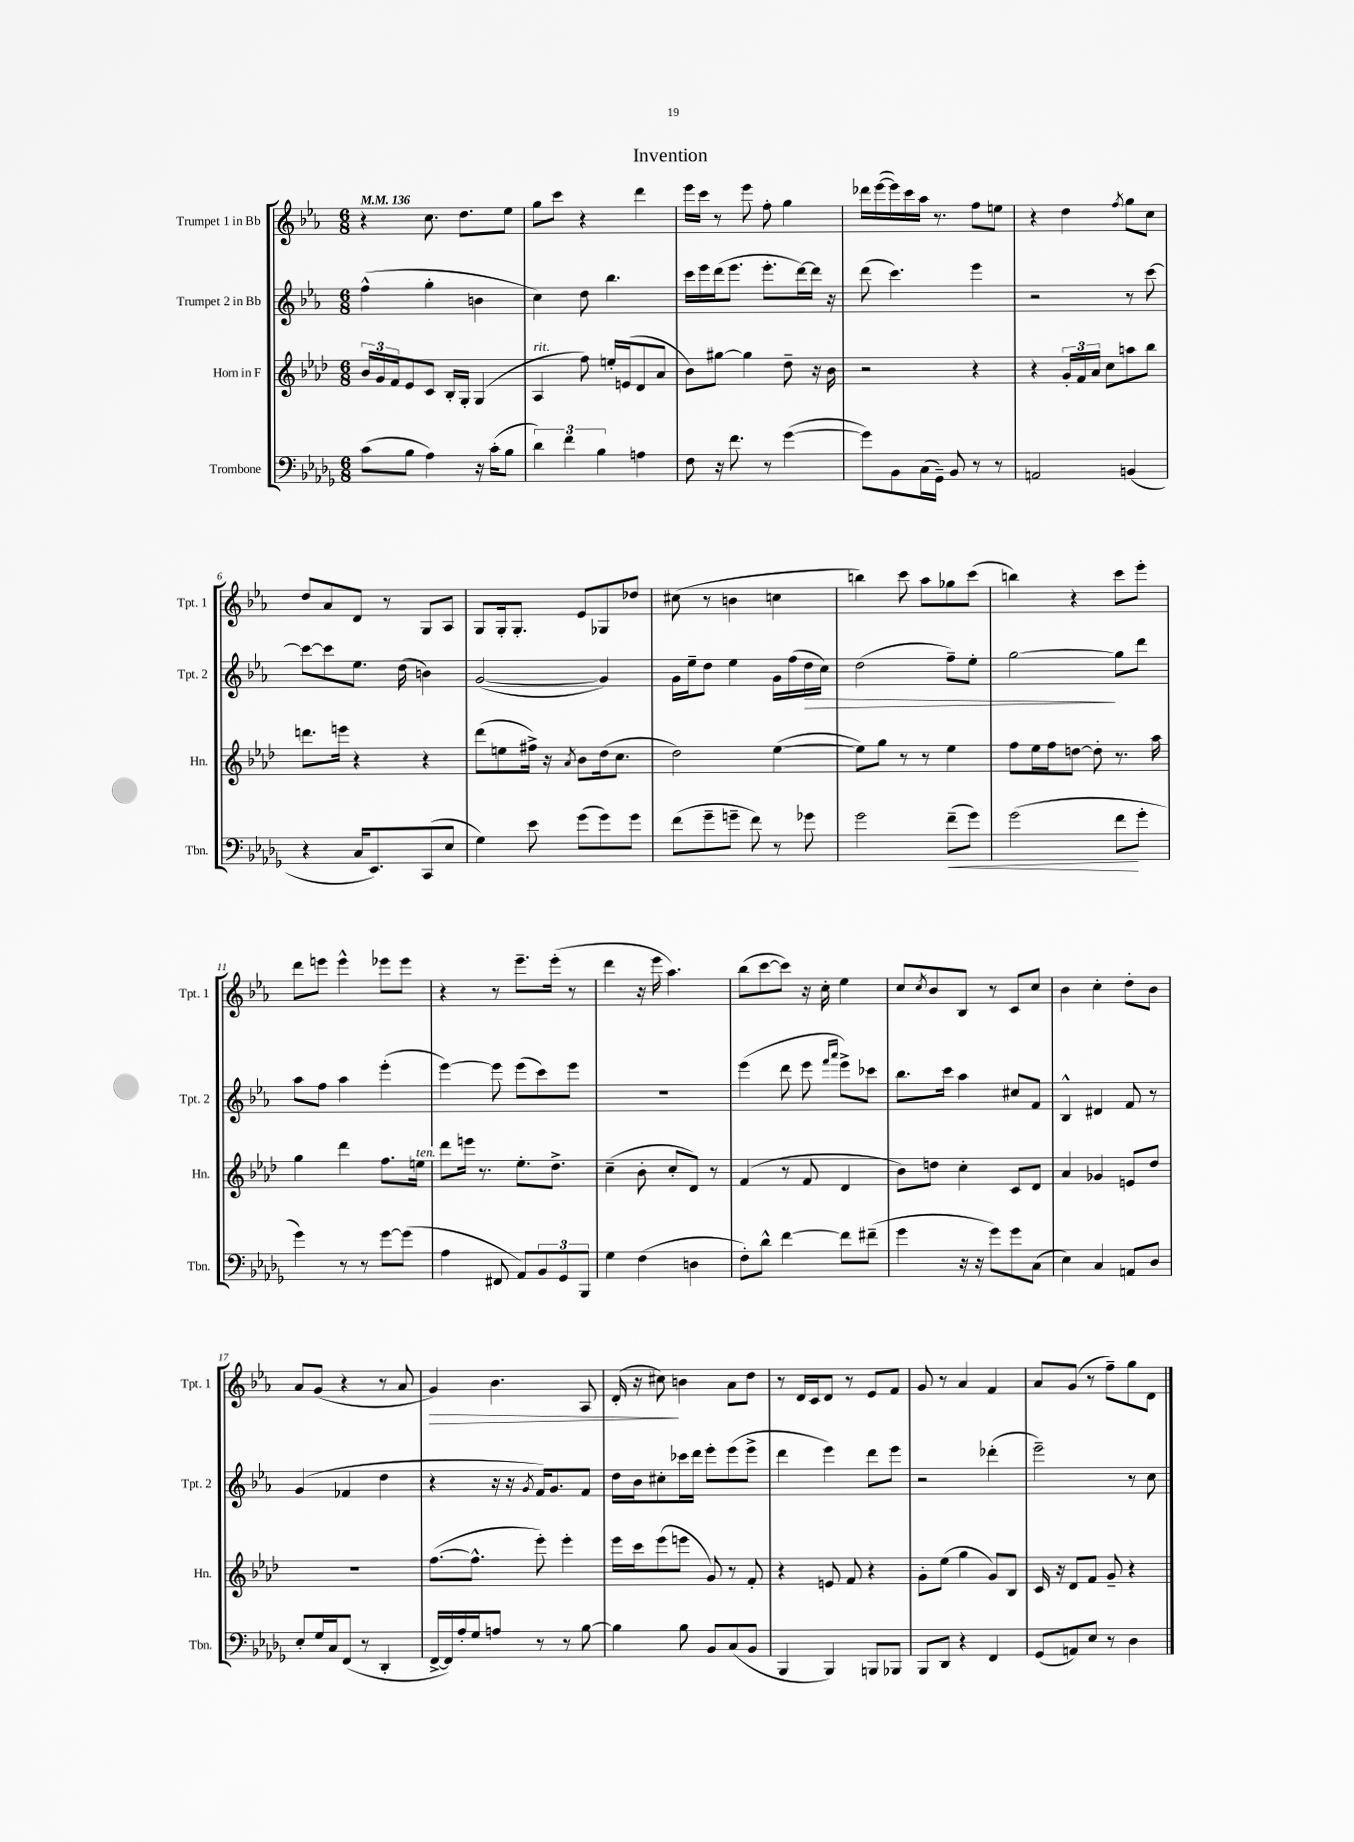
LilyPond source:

\header { title = "Invention" }
<<
\new StaffGroup <<
\new Staff = "s0" \with { instrumentName = "Trumpet 1 in Bb" shortInstrumentName = "Tpt. 1" } {
    \clef treble \key ees \major \numericTimeSignature \time 6/8 \tempo 4 = 136
    r4 c''8. d''8. ees''8 |
    g''8 c'''8 r4 d'''4 |
    ees'''16 c'''16 r8 ees'''8 f''8-. g''4 |
    des'''16 ees'''16~( ees'''16) c'''16 aes''16 r8. f''8 e''8 |
    r4 d''4 \acciaccatura { f''8 } g''8 c''8 |
    d''8 aes'8 d'8 r8 g8 aes8 |
    g8 g16-. g8.-. ees'8 ges8 des''8 |
    cis''8( r8 b'4 c''4 |
    b''4) c'''8 aes''8 ges''8 c'''8( |
    b''4) r4 c'''8 ees'''8-. |
    d'''8 e'''8 e'''4-^ ees'''8 ees'''8 |
    r4 r8 ees'''8.-- ees'''16-.( r8 |
    d'''4 r16 ees'''16 aes''4.) |
    bes''8( c'''8~ c'''8) r16 c''16-. ees''4 |
    c''8 \acciaccatura { c''8 } bes'8 bes8 r8 c'8 c''8 |
    bes'4 c''4-. d''8-. bes'8 |
    aes'8 g'8( r4 r8 aes'8 |
    g'4\>) bes'4. aes8 |
    d'16-.( r16 cis''8\!) b'4 aes'8 d''8 |
    r8 d'16 c'16 d'8 r8 ees'8 f'8 |
    g'8 r8 aes'4 f'4 |
    aes'8 g'8( r8 f''8--) g''8 d'8 \bar "|." |
}
\new Staff = "s1" \with { instrumentName = "Trumpet 2 in Bb" shortInstrumentName = "Tpt. 2" } {
    \clef treble \key ees \major \numericTimeSignature \time 6/8
    f''4-^( g''4-. b'4 |
    c''4) d''8 bes''4. |
    c'''16 ees'''16 d'''16( ees'''8. ees'''8.-. d'''16~) d'''16 r16 |
    d'''8( c'''4.) ees'''4 |
    r2 r8 c'''8~ |
    c'''8~ c'''8 ees''8. d''16( b'4) |
    g'2~( g'4) |
    g'16 ees''16-- d''8 ees''4 g'16 f''16( d''16\> c''16) |
    d''2( f''8--) ees''8-. |
    g''2~\! g''8 d'''8 |
    aes''8 f''8 aes''4 ees'''4-.( |
    ees'''4~) ees'''8 ees'''8( c'''8) ees'''8 |
    R2. |
    ees'''4( d'''8 ees'''8 \grace { f'''16 aes'''16 } ees'''8->) ces'''8 |
    bes''8. c'''16 aes''4 cis''8 f'8 |
    bes4-^ dis'4 f'8 r8 |
    g'4( fes'4 d''4 |
    r4 r16 r16 \acciaccatura { g'8 } f'16) g'8. f'8 |
    d''16 bes'16 cis''8-. ces'''16 d'''16 ees'''8-. ees'''8( ees'''8-> |
    d'''4 ees'''4) d'''8 ees'''8 |
    r2 des'''4-.( |
    ees'''2--) r8 c''8 \bar "|." |
}
\new Staff = "s2" \with { instrumentName = "Horn in F" shortInstrumentName = "Hn." } {
    \clef treble \key aes \major \numericTimeSignature \time 6/8
    \tuplet 3/2 { bes'16 g'16 f'16 } ees'8 c'8 bes16-. g16-. g4( |
    aes4^\markup { \italic "rit." } f''8) e''16-. e'16( des'8 aes'8 |
    bes'8) gis''8~ gis''4 des''8-- r16 bes'16 |
    r2 r4 |
    r4 \tuplet 3/2 { g'16-. f'16 aes'16 } c''8 a''8 bes''8 |
    d'''8. e'''16 r4 r4 |
    des'''8( e''8 fis''16->) r16 \acciaccatura { aes'8 } bes'8 des''16( c''8. |
    des''2) ees''4~( |
    ees''8) g''8 r8 r8 ees''4 |
    f''8 ees''16 f''16 d''8~ d''8-. r8. aes''16 |
    g''4 des'''4 f''8. e''16^\markup { \italic "ten." } |
    des'''8 e'''16 r8. ees''8.-. des''8.-> |
    c''4--( bes'8-. c''8-. des'8) r8 |
    f'4( r8 f'8 des'4 |
    bes'8) d''8 c''4-. c'8 des'8 |
    aes'4 ges'4 e'8 des''8 |
    R2. |
    f''8.~( f''8.-^ ees'''8-.) ees'''4-. |
    ees'''16 c'''16 ees'''8( e'''8 g'8) r8 f'8-. |
    r4 e'8 f'8 r4 |
    g'8-. ees''8( g''4 g'8) bes8 |
    c'16 r16 des'8 f'8 g'8-- r4 \bar "|." |
}
\new Staff = "s3" \with { instrumentName = "Trombone" shortInstrumentName = "Tbn." } {
    \clef bass \key des \major \numericTimeSignature \time 6/8
    c'8( bes8 aes4) r16 c'16-.( bes8 |
    \tuplet 3/2 { des'4) f'4 bes4 } a4 |
    f8 r16 f'8. r8 ges'4~( |
    ges'8) bes,8 c16( ges,16--) bes,8 r8 r8 |
    a,2 b,4( |
    r4 c16 ees,8.) c,8( ees8 |
    ges4) ees'8 ges'8( ges'8) ges'8 |
    f'8( ges'8-- g'8-- f'8) r8 ges'8 |
    ges'2 f'8--\<( ges'8) |
    ges'2( f'8\! ges'8-. |
    ges'4) r8 r8 ges'8~ ges'8( |
    aes4 fis,8 aes,8) \tuplet 3/2 { bes,8 ges,8 bes,,8 } |
    ges4 f4( d4 |
    f8-.) des'8-^ f'4~ f'8 fis'8--( |
    ges'4 r16 r16 ges'8) ges'8 c8( |
    ees4) c4 a,8 des8 |
    ees8-. ges16 c16 f,8( r8 des,4-. |
    f,16~-> f,16) aes16-. ges16 a8 r8 r8 bes8~ |
    bes4 bes8 bes,8 c8( bes,8 |
    bes,,4 bes,,4) b,,8 bes,,8 |
    bes,,8 des,8 r4 f,4 |
    ges,8( a,8) ees8 r8 des4 \bar "|." |
}
>>
>>
